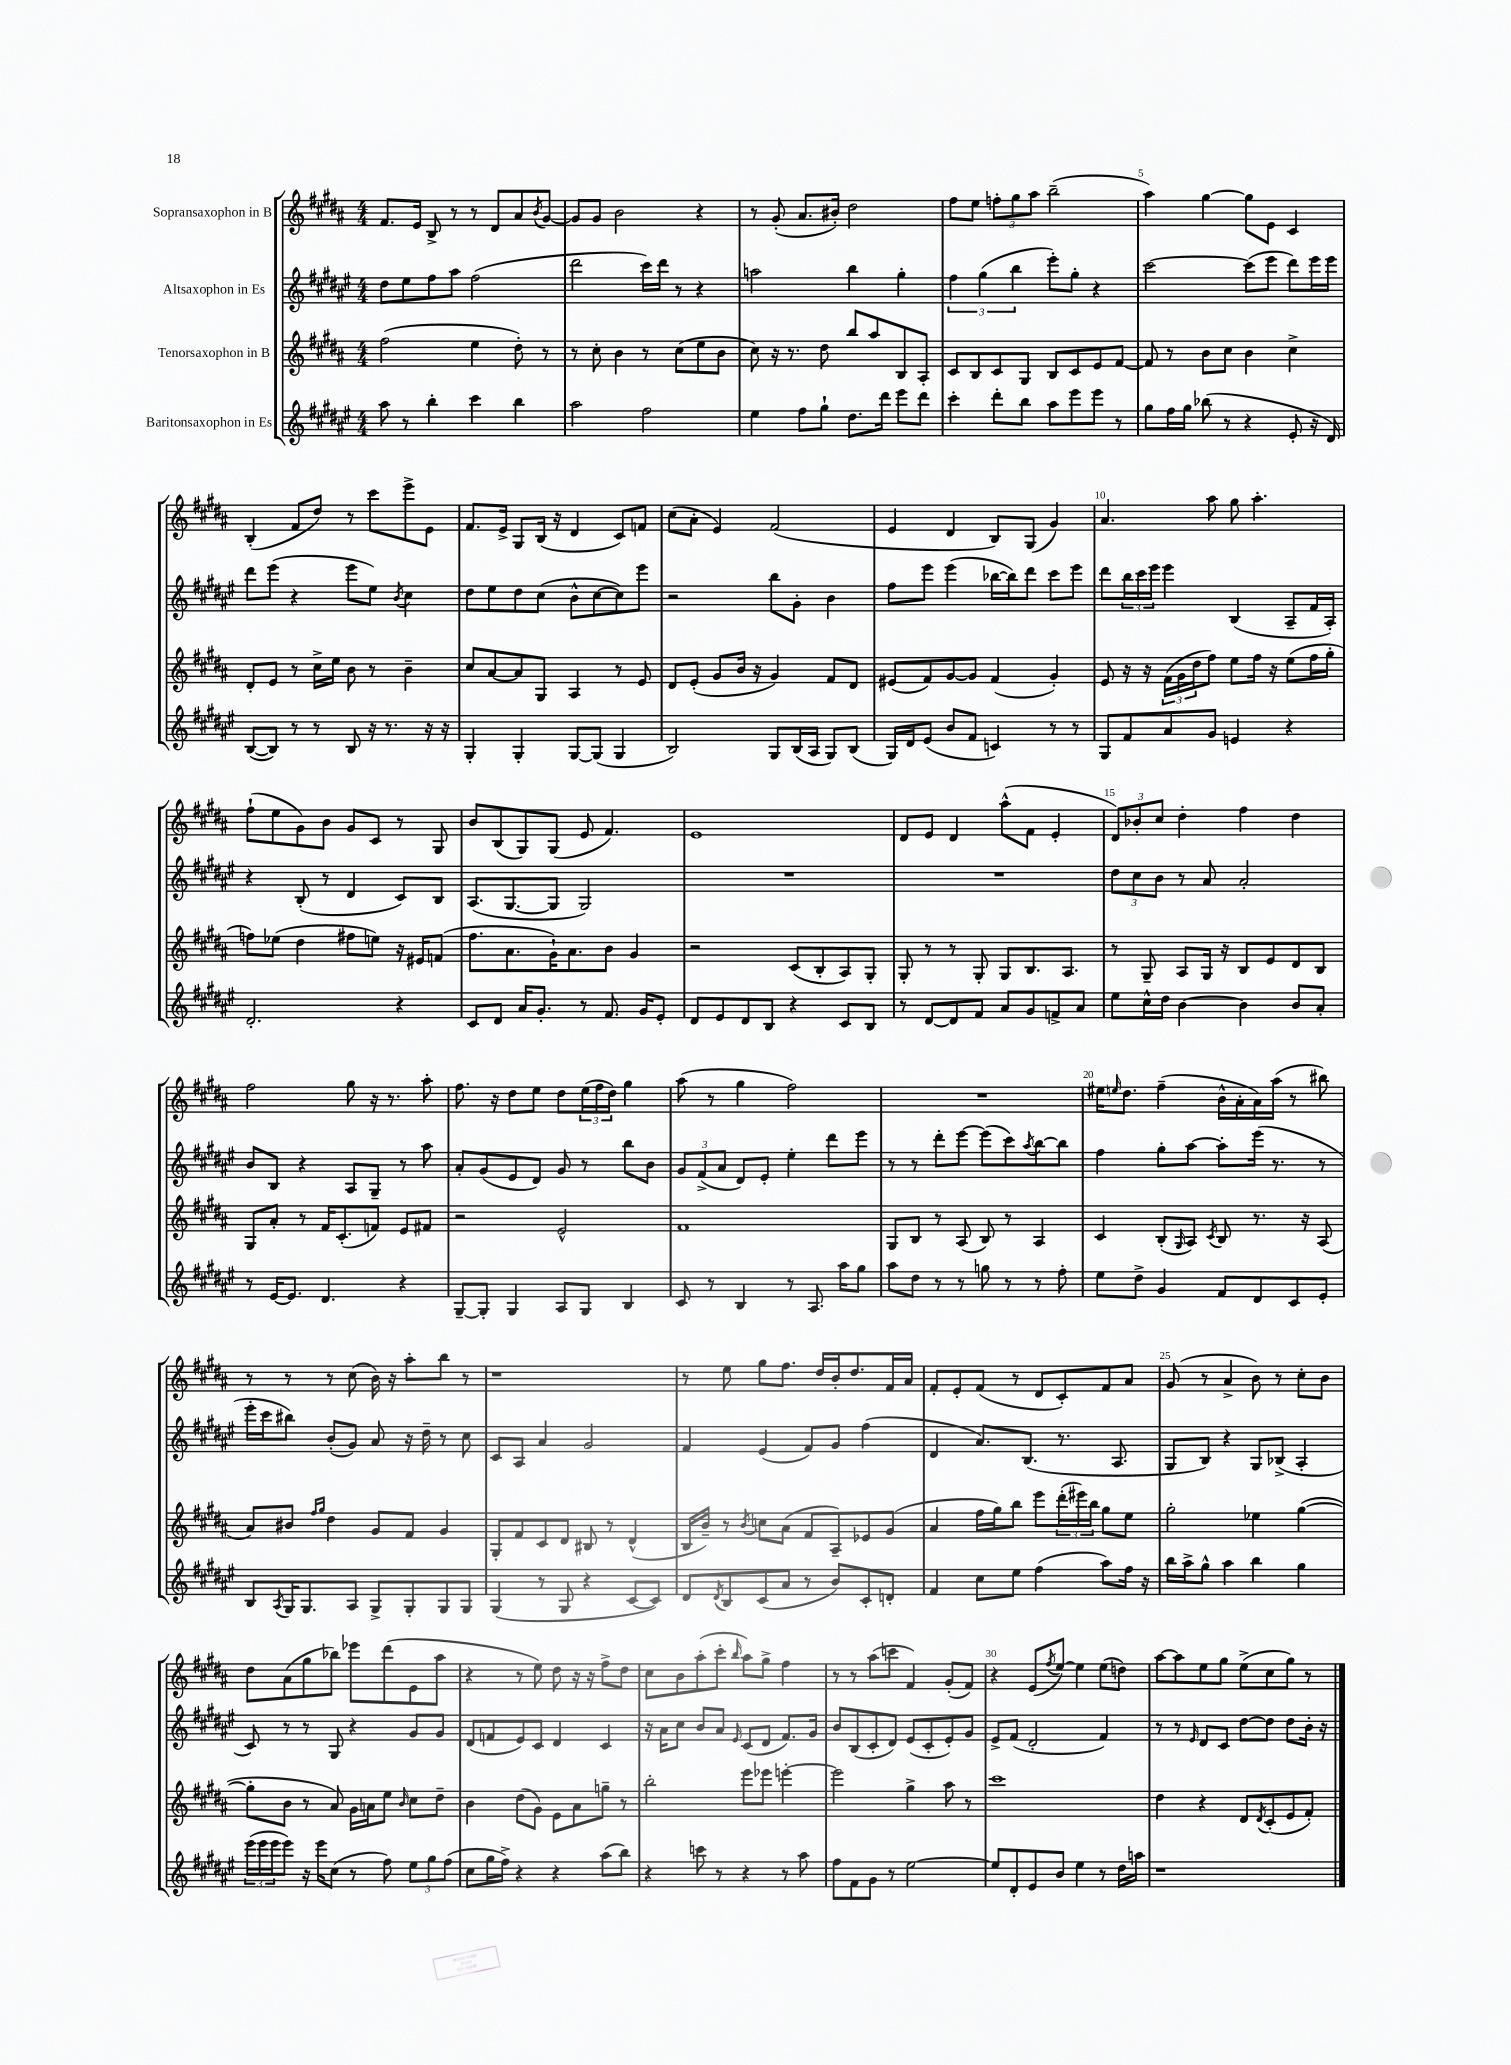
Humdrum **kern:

**kern	**kern	**kern	**kern
*staff4	*staff3	*staff2	*staff1
*clefG2	*clefG2	*clefG2	*clefG2
*k[f#c#g#d#a#e#]	*k[f#c#g#d#a#]	*k[f#c#g#d#a#e#]	*k[f#c#g#d#a#]
*M4/4	*M4/4	*M4/4	*M4/4
8aa#	(2ff#	8dd#	8.f#
8r	.	8ee#	.
.	.	.	16e
4bb'	.	8ff#	8B^
.	.	8aa#	8r
4ccc#	4ee	(2ff#	8r
.	.	.	8d#
4bb	8dd#')	.	8a#
.	.	.	8qb
.	8r	.	[8g#
=	=	=	=
2aa#	8r	2ddd#	8g#]
.	8cc#'	.	8g#
.	4b	.	2b
2ff#	8r	16ccc#)	.
.	.	16ddd#	.
.	(8cc#	8r	.
.	8ee	4r	4r
.	8b	.	.
=	=	=	=
4ee#	8cc#)	2aa	8r
.	16r	.	(8g#'
.	8.r	.	.
8ff#	.	.	8.a#
8gg#`	8dd#	.	.
.	.	.	16b#')
8.dd#	8bb	4bb	2dd#
.	8aa#	.	.
16ddd#	.	.	.
8eee#	8B	4gg#'	.
8ddd#	8A#'	.	.
=	=	=	=
4ccc#'	8c#	6ff#	8ff#
.	8B	.	8ee
.	.	(6gg#	.
8ddd#'	8c#	.	12ff'
.	.	6bb	12gg#
8bb	8G#	.	.
.	.	.	12aa#
8aa#	8B	8eee#')	(2bb~
8eee#	8c#	8gg#'	.
8eee#	8e	4r	.
8r	[8f#	.	.
=	=	=	=
8gg#	8f#]	[2ccc#	4aa#)
16ff#	8r	.	.
16gg#	.	.	.
(8bb-	8b	.	[4gg#
8r	8cc#	.	.
4r	4b	(8ccc#]	8gg#]
.	.	8eee#	8e
8e#'	4cc#^	8ddd#)	4c#
16r	.	16eee#	.
16d#)	.	16eee#	.
=	=	=	=
([8B	8d#'	8ddd#	(4B'
8B])	8e	(8eee#	.
8r	8r	4r	8f#
8r	16cc#^	.	8dd#)
.	16ee	.	.
8B	8b	8eee#	8r
16r	8r	8ee#)	8ccc#
8.r	.	.	.
.	.	8qb	.
.	4b~	4cc#	8eee^
16r	.	.	8e
16r	.	.	.
=	=	=	=
4G#'	8cc#	8dd#	8.f#
.	[8a#	8ee#	.
.	.	.	16e^
4G#'	8a#]	8dd#	8G#
.	8G#	(8cc#	(16B
.	.	.	16r
[8G#	4A#	8b^^	4d#
(8G#]	.	[8cc#	.
4G#	8r	8cc#])	8c#)
.	8e	8eee#	8f
=	=	=	=
2B)	8d#	2r	(8cc#
.	(8e'	.	8a#'
.	8g#	.	4e)
.	16b	.	.
.	16r	.	.
8G#	4g#)	8bb	(2f#
(16B	.	8g#'	.
16A#	.	.	.
8G#)	8f#	4b	.
(8B	8d#	.	.
=	=	=	=
16G#)	(8e#	8ff#	4e
16d#	.	.	.
(8e#	8f#)	8eee#	.
8b	[8g#	(4eee#	4d#
8f#	8g#]	.	.
4c)	(4f#	[16bb-	8B)
.	.	16bb-])	.
.	.	8ddd#	(8G#
8r	4g#')	8ccc#	4g#)
8r	.	8eee#	.
=	=	=	=
8G#	8e	8ddd#	4.a#
8f#	16r	24bb	.
.	.	24ccc#	.
.	16r	.	.
.	.	24eee#	.
8a#	(24f#	4eee#	.
.	24g#	.	.
.	24dd#	.	.
8g#	8ff#)	.	8aa#
4e	8ee	(4B	8gg#
.	16ff#	.	4.aa#'
.	16r	.	.
4r	(8ee	8A#~	.
.	16ff#	16f#	.
.	16gg#'	16A#')	.
=	=	=	=
2.d#'	8ff)	4r	(8ff#`
.	(8ee-	.	8ee
.	4dd#	(8B'	8g#)
.	.	8r	8b
.	8ff#	4d#	8g#
.	8ee)	.	8c#
4r	16r	8c#)	8r
.	16e#	.	.
.	(8f	8B	8G#
=	=	=	=
8c#	8.ff#	(8.A#	8b
8d#	.	.	(8B
.	8.a#	[8.G#	.
16a#	.	.	8G#)
8.g#'	.	.	.
.	16g#`)	8G#]	(8G#
.	8.a#	.	.
8r	.	2G#)	8e
8.f#	8b	.	4.f#)
.	4g#	.	.
16g#	.	.	.
8e#'	.	.	.
=	=	=	=
8d#	2r	1r	1e
8e#	.	.	.
8d#	.	.	.
8B	.	.	.
4r	(8c#	.	.
.	8B'	.	.
8c#	8A#)	.	.
8B	8G#'	.	.
=	=	=	=
8r	8G#'	1r	8d#
[8d#	8r	.	8e
8d#]	8r	.	4d#
8f#	8G#'	.	.
8a#	8G#	.	(8aa#^^
8g#	8.B	.	8f#
8f^	.	.	4e'
.	8.A#	.	.
8a#	.	.	.
=	=	=	=
8ee#	8r	12dd#	12d#)
.	.	12cc#	12b-'
16cc#^^	8G#~	.	.
.	.	12b	12cc#
16dd#	.	.	.
[4b	8A#	8r	4dd#'
.	16G#	8a#	.
.	16r	.	.
4b]	8B	2a#'	4ff#
.	8e	.	.
8b	8d#	.	4dd#
8a#'	8B	.	.
=	=	=	=
8r	8G#	8b	2ff#
[16e#	8a#'	8B	.
8.e#]	.	.	.
.	8r	4r	.
4.d#	16f#	.	.
.	(8.c#'	.	.
.	.	8A#	8gg#
.	8f)	8G#~	16r
.	.	.	8.r
4r	8e	8r	.
.	8f#	8aa#	8aa#'
=	=	=	=
[8G#~	2r	8a#'	8.ff#
8G#']	.	(8g#	.
.	.	.	16r
4G#	.	8e#	8dd#
.	.	8d#)	8ee
8A#	2e^^	8g#	8dd#
8G#	.	8r	(24ee
.	.	.	24ff#
.	.	.	24dd#)
4B	.	8bb	4gg#
.	.	8b	.
=	=	=	=
8c#	1f#	12g#	(8aa#
.	.	(12f#^	.
8r	.	.	8r
.	.	12a#	.
4B	.	8d#)	4gg#
.	.	8e#'	.
8r	.	4ee#'	2ff#)
8.A#	.	.	.
.	.	8ddd#	.
16aa#	.	.	.
8gg#	.	8eee#	.
=	=	=	=
8aa#	8G#	8r	1r
8dd#	8B	8r	.
8r	8r	8ddd#'	.
8r	(8A#	[8eee#	.
8gg	8B)	(8eee#]	.
8r	8r	8ccc#)	.
.	.	8qaa#	.
8r	4A#	[8bb	.
8ff#'	.	8bb]	.
=	=	=	=
8ee#	4c#	4ff#	16ee#
.	.	.	16qqee
.	.	.	8.dd#
8dd#^	.	.	.
4g#	(8B'	8gg#'	(4ff#~
.	16qqG#	.	.
.	8A#)	[8aa#	.
.	8qc#	.	.
8f#	8B	8aa#']	16b^^
.	.	.	16a#'
8d#	8.r	(16eee#	16a#)
.	.	8.r	(16aa#
8c#	.	.	8r
.	16r	.	.
8e#'	(8A#	8r	8bb#)
=	=	=	=
8B	8a#)	16eee#'	8r
.	.	16ccc#	.
8qA#	.	.	.
16G#	8b#	8bb#)	8r
8.G#	.	.	.
.	16qqff#	.	.
.	16qqgg#	.	.
.	4dd#	(8b'	8r
8A#	.	8g#)	(8cc#
8G#^	8g#	8a#	16b)
.	.	.	16r
8G#'	8f#	16r	8aa#'
.	.	16dd#~	.
8G#	4g#	8r	8bb
8G#	.	8cc#	8r
=	=	=	=
(4G#	8G#'	8c#	1r
.	8f#	8A#	.
8r	8c#	4a#	.
8G#	8d#	.	.
4r	8B#	2g#	.
.	8r	.	.
[8c#	(4d#^^	.	.
8c#])	.	.	.
=	=	=	=
8d#	16B	4f#	8r
.	16b~)	.	.
8qd#	.	.	.
8B	8r	.	8ee
.	8qb	.	.
(8c#	8cc	(4e#	8gg#
8a#	(8a#	.	8.ff#
8r	8f#	8f#)	.
.	.	.	16dd#
8b)	8A#~)	8g#	16b'
.	.	.	8.dd#
8c#'	8e-	(4ff#	.
8d'	(8g#	.	16f#
.	.	.	16a#
=	=	=	=
4f#	4a#	4d#	8f#'
.	.	.	8e'
8cc#	16ff#	8.a#)	(8f#
.	16gg#)	.	.
8ee#	8bb	.	8r
.	.	(8.B	.
(4ff#	8eee	.	8d#
.	(24ddd#'	8.r	8c#')
.	24eee#)	.	.
.	24bb	.	.
8aa#)	8gg#	.	8f#
.	.	8.A#	.
16ff#	8ee	.	8a#
16r	.	.	.
=	=	=	=
16bb	2gg#'	8G#	(8g#
16aa#^	.	.	.
8gg#^^	.	8B)	8r
4aa#	.	4r	4a#^
4bb	4ee-	8G#	8b)
.	.	(8B-^	8r
4gg#	([4gg#	4A#'	8cc#'
.	.	.	8b
=	=	=	=
(24eee#	8gg#']	8c#)	8dd#
24eee#	.	.	.
24eee#	.	.	.
8eee#)	8b	8r	(8a#
16r	8r	8r	8gg#
16eee#	.	.	.
(8cc#	8a#)	8G#	8bb-)
8r	16g#	4r	8eee-
.	16a	.	.
8ff#)	8ee	.	(8ddd#
.	16qqb	.	.
12ee#	8cc#	8g#	8e
12gg#	.	.	.
.	8dd#~	8g#	8aa#
(12ff#	.	.	.
=	=	=	=
8cc#	4b	(8d#	4r
16gg#	.	8f	.
16ff#^)	.	.	.
4r	(8dd#	8e#)	8r
.	8g#)	8c#	8ee)
4r	8e	4d#	8dd#
.	8a#	.	16r
.	.	.	16r
(8aa#	8gg~	4c#	8ff#^
8bb)	8r	.	8dd#
=	=	=	=
4r	2bb'	16r	8cc#
.	.	16a#	.
.	.	8cc#	8b
8ccc	.	8b	(8aa#'
8r	.	8a#	8ccc#'
.	.	16qqe#	16qqbb
4r	8eee	(8c#	8aa#)
.	8eee-	8d#	8gg#^
8r	[4eee'	8.f#)	4ff#
8aa#	.	.	.
.	.	16g#	.
=	=	=	=
8ff#	2eee]	8b	8r
8f#	.	(8B	8r
8g#	.	8c#'	(8aa#
8r	.	8d#)	8ccc
[2ee#	4gg#^	(8e#	4f#)
.	.	8c#'	.
.	8aa#	8e#')	(8g#'
.	8r	8g#	8f#)
=	=	=	=
8ee#]	1ccc#	8e#^	4r
8d#'	.	(8f#	.
8e#	.	2d#'	(8e
.	.	.	8qff#
8b	.	.	[8ee)
4ee#	.	.	4ee]
8r	.	4f#)	(8ee
16dd#	.	.	8dd)
16aa	.	.	.
=	=	=	=
1r	4dd#	8r	[8aa#
.	.	8r	8aa#]
.	.	16qqe#	.
.	4r	8d#	8ee
.	.	8c#	8gg#
.	8d#	[8dd#	(8ee^
.	8qd#	.	.
.	(8c#'	8dd#]	8cc#
.	8e	8dd#	8gg#)
.	8f#')	16b'	8r
.	.	16r	.
==	==	==	==
*-	*-	*-	*-
